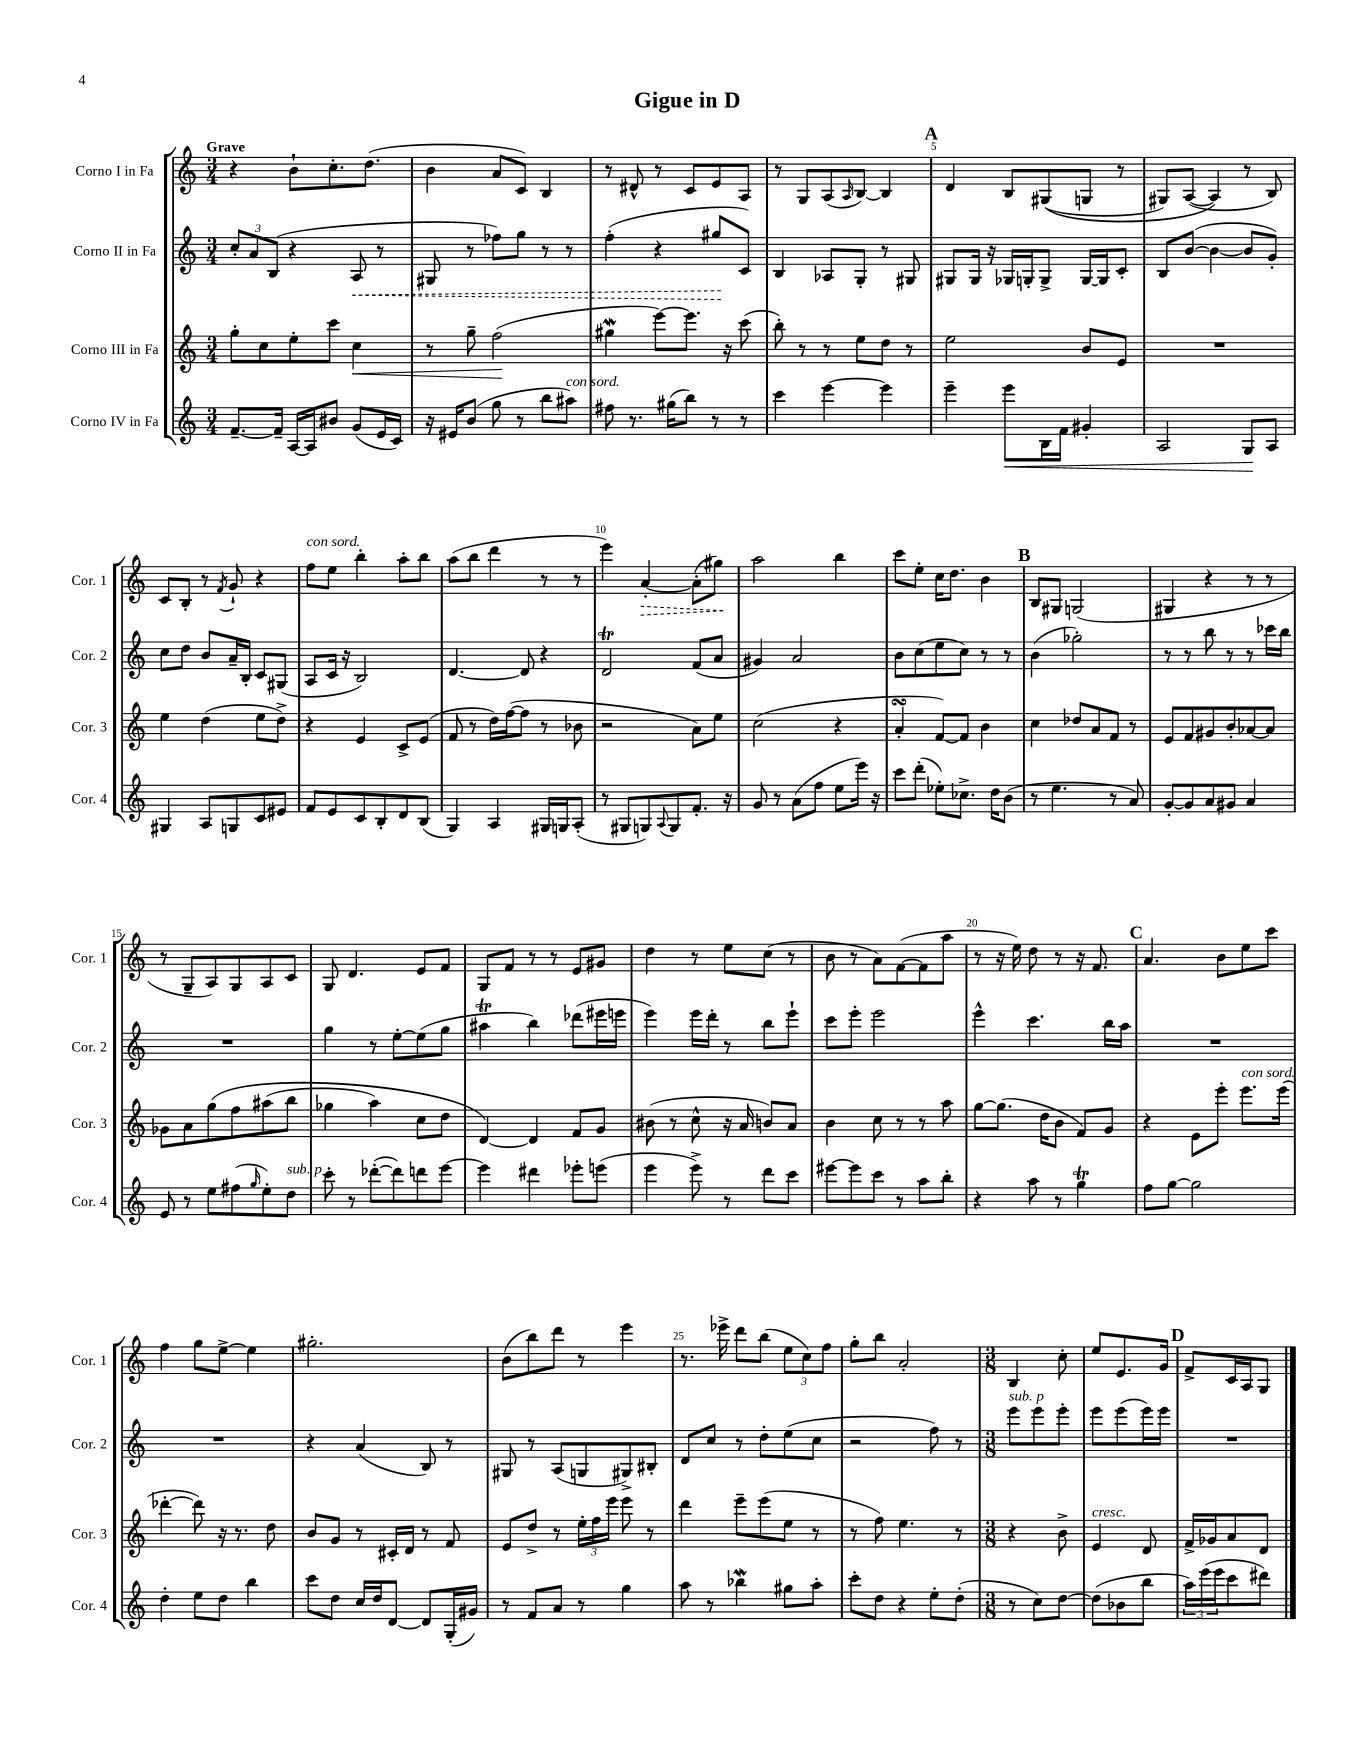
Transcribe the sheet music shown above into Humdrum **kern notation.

**kern	**kern	**kern	**kern
*staff4	*staff3	*staff2	*staff1
*clefG2	*clefG2	*clefG2	*clefG2
*k[]	*k[]	*k[]	*k[]
*M3/4	*M3/4	*M3/4	*M3/4
[8.f~	8gg'	12cc'	4r
.	.	12a	.
.	8cc	.	.
.	.	(12B	.
16f~]	.	.	.
[16A	8ee'	4r	8b`
16A]	.	.	.
8b#	8ccc	.	8.cc'
(8g	4cc	8A	.
.	.	.	(8.dd
16e	.	8r	.
16c)	.	.	.
=	=	=	=
16r	8r	8G#	4b
16e#	.	.	.
(8b	8gg~	8r	.
8gg	(2ff	8ff-)	8a
8r	.	8gg	8c)
8bb	.	8r	4B
8aa#)	.	8r	.
=	=	=	=
8ff#	4gg#	(4ff'	8r
8.r	.	.	8d#^^
.	[8eee)	4r	8r
(16gg#	.	.	.
8bb)	8.eee]	.	8c
8r	.	8gg#	8e
.	16r	.	.
8r	(8ccc	8c)	8A
=	=	=	=
4ccc	8bb')	4B	8r
.	8r	.	8G
[4eee	8r	8A-	(8A
.	.	.	16qqA
.	8ee	8G'	[8B)
4eee]	8dd	8r	4B]
.	8r	8G#	.
=	=	=	=
4eee~	2ee	8G#	4d
.	.	16G#	.
.	.	16r	.
8eee	.	16G-	8B
.	.	16G'	.
16B	.	8G^	&((8G#
16f	.	.	.
4g#'	8b	[16G	8G
.	.	16G]	.
.	8e	8c'	8r
=	=	=	=
2A	2.r	8B	8G#)
.	.	([8b	([8A
.	.	4b_	4A]&)
8G	.	8b]	8r
8A	.	8g')	8B)
=	=	=	=
4G#	4ee	8cc	8c
.	.	8dd	8B'
8A	(4dd	8b	8r
.	.	.	8qf
8G	.	16a~	8g`
.	.	16B'	.
8c	8ee	8c	4r
8e#	8dd^)	(8G#	.
=	=	=	=
8f	4r	8A	8ff
8e	.	16c	8ee
.	.	16r	.
8c	4e	2B)	4bb'
8B'	.	.	.
8d	8c^	.	8aa'
(8B	(8e	.	8bb
=	=	=	=
4G)	8f	[4.d	(8aa
.	8r	.	8bb
4A	16dd)	.	4ddd
.	([16ff	.	.
.	8ff]	8d]	.
16G#	8r	4r	8r
16G	.	.	.
(8A'	8b-	.	8r
=	=	=	=
8r	2r	2d	4eee)
8G#	.	.	.
8G)	.	.	[4a'
8qqA	.	.	.
8G	.	.	.
8.f'	8a)	(8f	(8a']
.	8ee	8a	8gg#)
16r	.	.	.
=	=	=	=
8g	(2cc	4g#)	2aa
8r	.	.	.
(8a	.	2a	.
8ff	.	.	.
8ee	4r	.	4bb
16eee)	.	.	.
16r	.	.	.
=	=	=	=
8ccc	4a'	8b	8ccc
(8ddd'	.	(8cc	8ee'
8ee-')	[8f)	8ee	16cc
.	.	.	8.dd
8.cc-^	8f]	8cc)	.
.	4b	8r	4b
16dd	.	.	.
(8b	.	8r	.
=	=	=	=
8r	4cc	(4b	8B
4.ee	.	.	8G#
.	8dd-	2gg-')	(2G
.	8a	.	.
8r	8f	.	.
8a)	8r	.	.
=	=	=	=
[8g'	8e	8r	4G#
8g]	8f	8r	.
8a	8g#	8bb	4r
8g#	8b'	8r	.
4a	[8a-	8r	8r
.	8a-]	16ccc-	8r
.	.	16bb	.
=	=	=	=
8e	8g-	2.r	8r
8r	8a	.	8G~
8ee	&(8gg	.	8A)
(8ff#	8ff	.	8G
16qqgg	.	.	.
8ee')	(8aa#	.	8A
8dd	8bb	.	8c
=	=	=	=
8ccc'	4gg-	4gg	8G
8r	.	.	4.d
([8ddd-'	4aa)	8r	.
8ddd-])	.	[8ee'	.
8ddd	8cc	(8ee]	8e
[8eee	8dd	8gg	8f
=	=	=	=
4eee]	[4d&)	4aa#	8G
.	.	.	8f
4ddd#	4d]	4bb)	8r
.	.	.	8r
8eee-'	8f	(8ddd-	8e
(8eee	8g	16eee#	8g#
.	.	16eee	.
=	=	=	=
4eee	(8b#	4eee)	4dd
.	8r	.	.
8eee^)	8cc^^	16eee	8r
.	.	16ddd'	.
8r	16r	8r	8ee
.	16a	.	.
8ddd	8b)	8bb	(8cc
8ccc	8a	8eee`	8r
=	=	=	=
[8eee#	4b	8ccc	8b
8eee#]	.	8eee'	8r
8ccc	8cc	2eee	8a)
8r	8r	.	([8f
8aa	8r	.	8f]
8bb'	8aa	.	8aa
=	=	=	=
4r	[8gg	4eee^^	8r
.	(8.gg]	.	16r
.	.	.	16ee)
8aa	.	4.ccc	8dd
.	16dd	.	.
8r	8b	.	8r
4gg	8f)	.	16r
.	.	.	8.f
.	8g	16bb	.
.	.	16aa	.
=	=	=	=
8ff	4r	2.r	4.a
[8gg	.	.	.
2gg]	8e	.	.
.	8eee'	.	8b
.	8.eee	.	8ee
.	.	.	8ccc
.	(16eee	.	.
=	=	=	=
4dd'	[4ddd-'	2.r	4ff
8ee	8ddd-])	.	8gg
8dd	16r	.	[8ee^
.	8.r	.	.
4bb	.	.	4ee]
.	8dd	.	.
=	=	=	=
8ccc	8b	4r	2.gg#'
8dd	8g	.	.
16cc	8r	(4a	.
16dd	.	.	.
[8d	16c#'	.	.
.	16d	.	.
8d]	8r	8B)	.
(16G'	8f	8r	.
16g#)	.	.	.
=	=	=	=
8r	8e	8G#	(8b
8f	8dd^	8r	8bb)
8a	8r	(8A	8ddd
8r	24ee'	8G	8r
.	24ff	.	.
.	24eee	.	.
4gg	8eee	8G#^)	4eee
.	8r	8B#'	.
=	=	=	=
8aa	4ddd	8d	8.r
8r	.	8cc	.
.	.	.	16eee-^
4bb-	8eee~	8r	8ddd
.	(8eee	8dd'	(8bb
8gg#	8ee	(8ee	12ee
.	.	.	12cc)
8aa'	8r	8cc	.
.	.	.	12ff
=	=	=	=
8ccc'	8r	2r	8gg'
8dd	8ff)	.	8bb
4r	4.ee	.	2a'
8ee'	.	8ff)	.
(8dd'	8r	8r	.
=	=	=	=
*M3/8	*M3/8	*M3/8	*M3/8
8r	4r	8eee	4B
8cc)	.	8eee	.
[8dd	8b^	8eee'	8cc'
=	=	=	=
(8dd]	4e	8eee	8ee
8b-	.	(8eee	8.e
8bb	8d	16eee)	.
.	.	16eee	16g
=	=	=	=
24aa)	16f^	4.r	8f^
(24eee	.	.	.
.	16g-	.	.
24eee	.	.	.
8ccc	8a	.	16c
.	.	.	16A
8ddd#)	8d	.	8G
==	==	==	==
*-	*-	*-	*-
